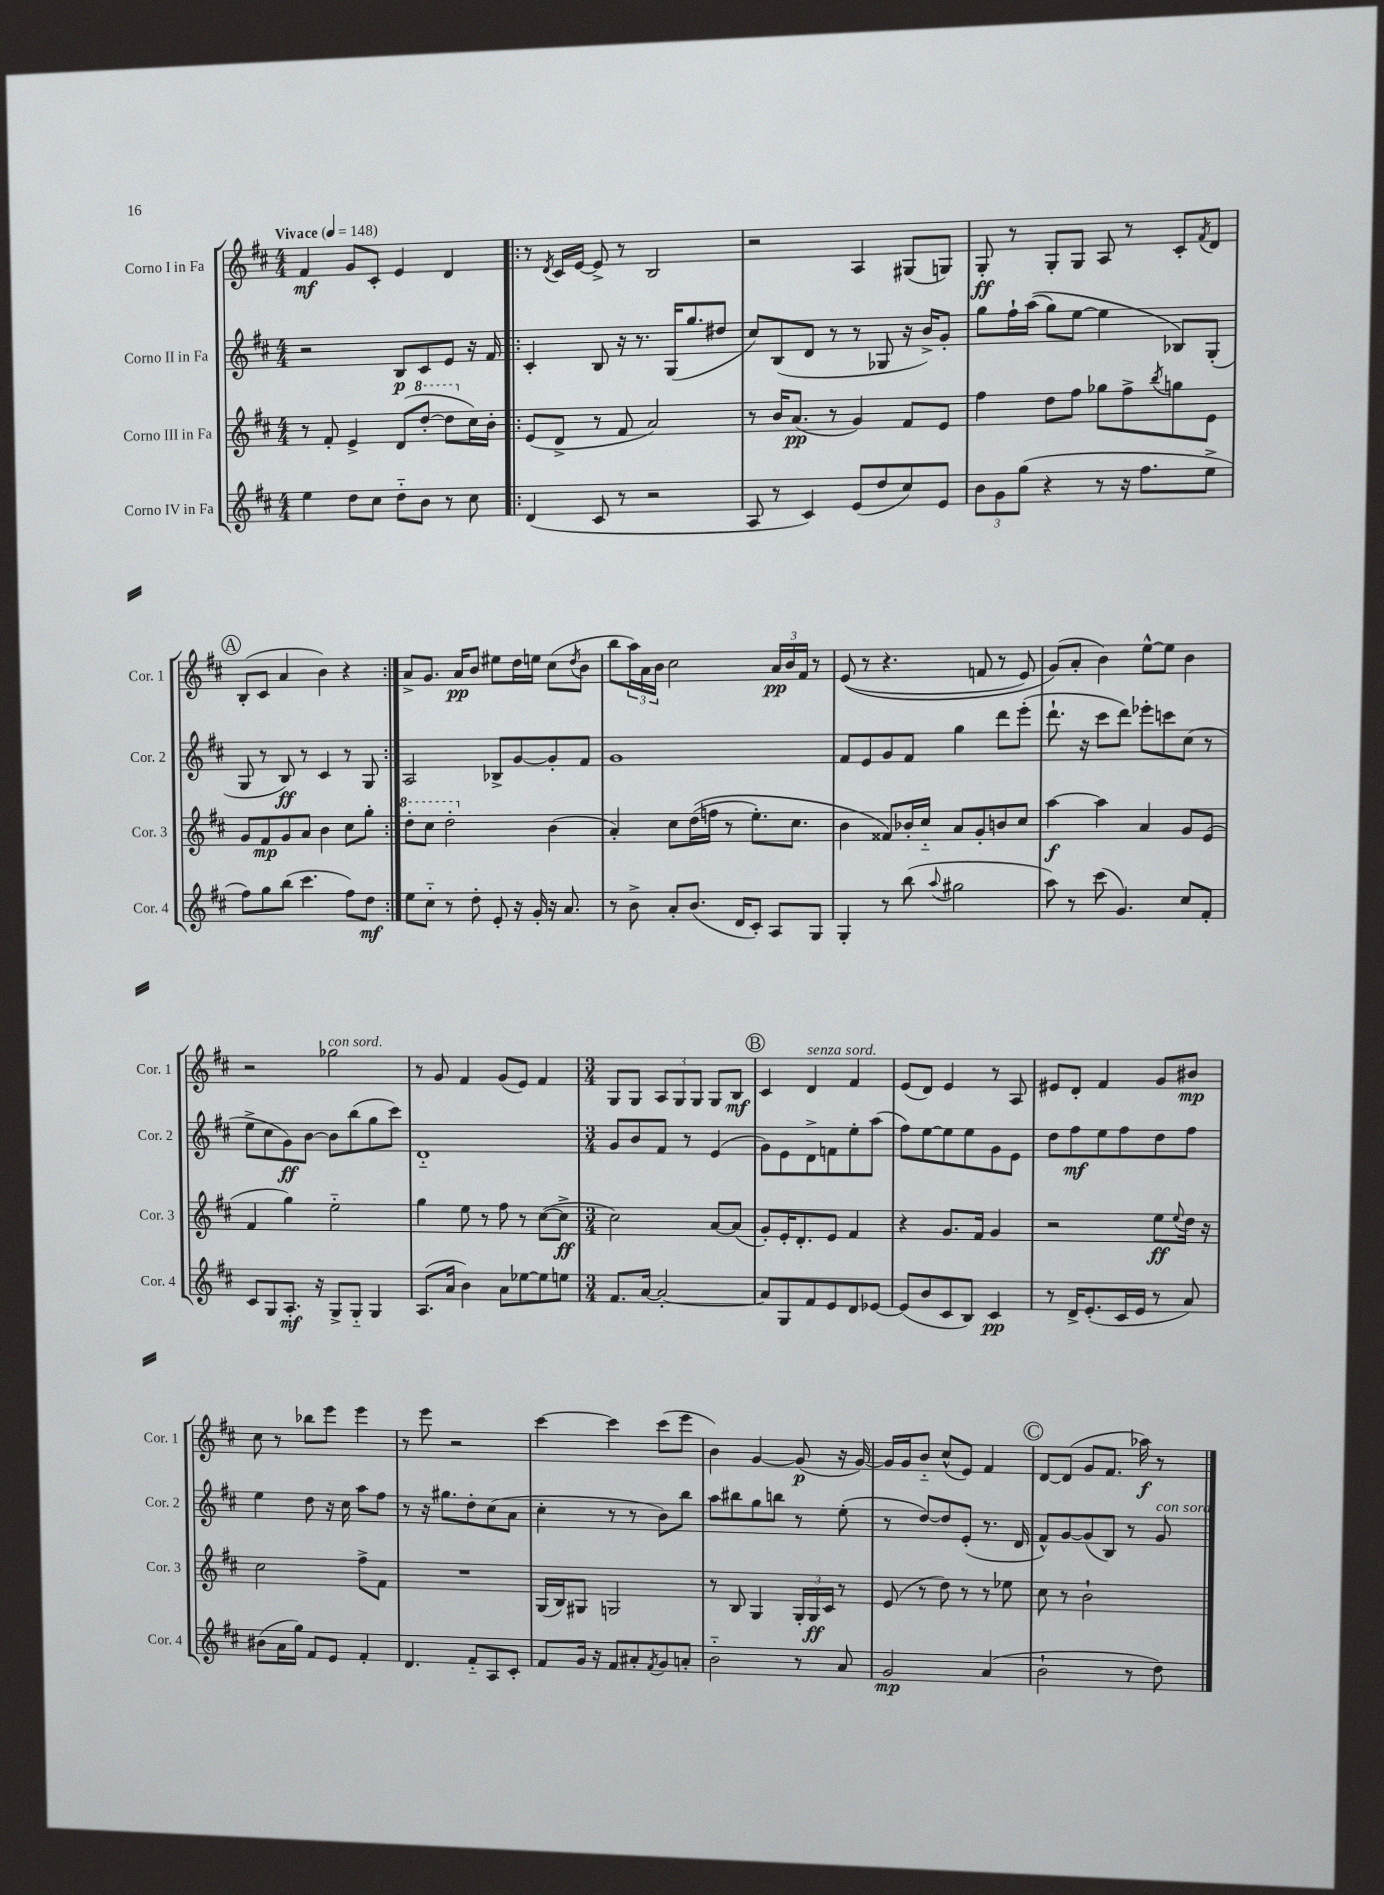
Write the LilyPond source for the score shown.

<<
\new StaffGroup <<
\new Staff = "s0" \with { instrumentName = "Corno I in Fa" shortInstrumentName = "Cor. 1" } {
    \clef treble \key d \major \numericTimeSignature \time 4/4 \tempo "Vivace" 4 = 148
    fis'4\mf g'8 cis'8-. e'4 d'4 |
    \repeat volta 2 { r8 \acciaccatura { d'8 } cis'16 e'16~ e'8-> r8 b2 |
    r2 a4 gis8( g8) |
    g8-.\ff r8 g8-. g8 a8 r8 cis'8-. \acciaccatura { fis'8 } d'8 |
    \mark \markup { \circle "A" } b8-.( cis'8 a'4 b'4) r4 | }
    a'8-> g'8. a'16\pp b'8 eis''8 d''16 e''16 cis''8( \acciaccatura { d''8 } b'8 |
    b''8 \tuplet 3/2 { a''16) a'16 b'16 } cis''2 \tuplet 3/2 { a'16\pp b'16 fis'16 } r8 |
    e'8(\( r8 r4. f'8 r8 e'8) |
    g'8(\) a'8-. b'4) e''8~-^ e''8 b'4 |
    r2 ges''2^\markup { \italic "con sord." } |
    r8 g'8 fis'4 g'8( e'8) fis'4 |
    \numericTimeSignature \time 3/4 g8 g8 \tuplet 3/2 { a8 g8 g8 } g8 b8\mf |
    \mark \markup { \circle "B" } cis'4 d'4^\markup { \italic "senza sord." } fis'4 |
    e'8( d'8) e'4 r8 a8 |
    eis'8 d'8-. fis'4 g'8 bis'8\mp |
    cis''8 r8 bes''8 e'''8 e'''4 |
    r8 e'''8 r2 |
    cis'''4~ cis'''4 cis'''8( e'''8 |
    b'4) g'4~ g'8\p( r16 g'16~) |
    g'16 g'16 b'8-_ cis''8-^( e'8) fis'4 |
    \mark \markup { \circle "C" } d'8~ d'8( g'8 fis'8. aes''16\f) r8 \bar "|." |
}
\new Staff = "s1" \with { instrumentName = "Corno II in Fa" shortInstrumentName = "Cor. 2" } {
    \clef treble \key d \major \numericTimeSignature \time 4/4
    r2 b8\p cis'8 e'8 r16 fis'16 |
    \repeat volta 2 { cis'4-. b8 r16 r8. g16( g''8. dis''8 |
    cis''8) b8( d'8 r8 r8 ges8 r16 b'16->) g'8-. |
    g''8 fis''16-! a''16(\( g''8) e''8~ e''4 bes8\) g8-.( |
    \mark \markup { \circle "A" } g8 r8 b8\ff) r8 cis'4 r8 g8 | }
    a2 bes8-> g'8~ g'8-. fis'8 |
    g'1 |
    fis'8 e'8 g'8 fis'8 g''4 d'''8 e'''8-.( |
    d'''8.-! r16 cis'''8 d'''8) ees'''8-. c'''8 cis''8( r8 |
    e''8-> cis''8 g'8\ff) b'8~ b'8 b''8( g''8 cis'''8) |
    d'1-_ |
    \numericTimeSignature \time 3/4 g'8 b'8 fis'8 r8 e'4( |
    \mark \markup { \circle "B" } g'8) e'8 d'8-> f'8 e''8-. a''8( |
    fis''8) e''8~ e''8 e''8 g'8 e'8 |
    d''8 fis''8\mf e''8 fis''8 d''8 fis''8 |
    e''4 d''8 r16 cis''16 a''8 fis''8 |
    r8 r16 gis''8. d''8-. cis''8( a'8 |
    cis''4-. r8 r8 b'8) b''8 |
    a''8 bis''8 g''8 b''8 r8 e''8-.( |
    r8 d''8~) d''8 e'8-.( r8. d'16 |
    \mark \markup { \circle "C" } fis'8-^) g'8~ g'8( b8) r8 g'8^\markup { \italic "con sord." } \bar "|." |
}
\new Staff = "s2" \with { instrumentName = "Corno III in Fa" shortInstrumentName = "Cor. 3" } {
    \clef treble \key d \major \numericTimeSignature \time 4/4
    r8 fis'8-. e'4-> d'8( \ottava #1 d'''8~-. d'''8 \ottava #0 cis''16) b'16-. |
    \repeat volta 2 { e'8( d'8-> r8 fis'8 a'2) |
    r8 b'16 a'8.\pp( r8 g'4) fis'8 e'8 |
    fis''4 d''8 fis''8 ges''8 fis''8-> \acciaccatura { b''8 } g''8 e'8 |
    \mark \markup { \circle "A" } g'8 fis'8\mp g'8 a'8 b'4 cis''8 g''8-. | }
    \ottava #1 d'''8-. cis'''8 d'''2-. \ottava #0 b'4( |
    a'4-.) cis''8 d''16(\( f''16 r8 e''8.-.) cis''8. |
    b'4 fisis'8\) bes'16-. cis''16-_ a'8 g'8-. b'8 cis''8 |
    a''4~\f a''4 a'4 g'8 e'8( |
    fis'4 g''4) e''2-_ |
    g''4 e''8 r8 fis''8 r8 cis''8~( cis''8->\ff |
    \numericTimeSignature \time 3/4 cis''2) a'8~ a'8( |
    \mark \markup { \circle "B" } g'8-.) e'16-. d'8.-. e'8 fis'4 |
    r4 g'8. fis'16 g'4 |
    r2 e''8\ff \appoggiatura { e''8 } d''16 r16 |
    cis''2 fis''8-> fis'8 |
    R2. |
    g16( b16) gis8 g2 |
    r8 b8 g4 \tuplet 3/2 { g16-. g16\ff cis'16 } r8 |
    e'8( r8 d''8) r8 r8 ees''8 |
    \mark \markup { \circle "C" } cis''8 r8 b'2-! \bar "|." |
}
\new Staff = "s3" \with { instrumentName = "Corno IV in Fa" shortInstrumentName = "Cor. 4" } {
    \clef treble \key d \major \numericTimeSignature \time 4/4
    e''4 d''8 cis''8 d''8-_ b'8 r8 cis''8 |
    \repeat volta 2 { d'4( cis'8 r8 r2 |
    a8 r8 cis'4) e'8( d''8 cis''8) e'8 |
    \tuplet 3/2 { b'8 g'8 g''8( } r4 r8 r16 fis''8. e''8-> |
    \mark \markup { \circle "A" } fis''8) g''8 b''8( cis'''4. fis''8) d''8\mf | }
    e''8 cis''8-_ r8 d''8-. e'8-. r16 g'16-. r16 a'8. |
    r8 b'8-> a'8-. b'8.( d'16 cis'8-.) a8 g8 |
    g4-. r8 b''8( \appoggiatura { a''8 } gis''2 |
    a''8) r8 cis'''8( g'4.) cis''8 fis'8-. |
    cis'8 g8 a8.-.\mf r16 g8-> g8-_ g4 |
    a8.( a'16 b'4) a'8 ees''8~ ees''8 e''8 |
    \numericTimeSignature \time 3/4 fis'8. a'16~ a'2~-. |
    \mark \markup { \circle "B" } a'8 g8 fis'8 e'8 d'8 ees'8~ |
    ees'8( b'8 cis'8 b8) cis'4\pp |
    r8 d'16-> e'8.-.( cis'16 e'16 r8 a'8) |
    bis'8( a'16 g''16) fis'8 e'8 fis'4-. |
    d'4. fis'8-_ a8 cis'8-. |
    fis'8 g'16 r16 fis'8 ais'8-. \acciaccatura { fis'8 } g'8 a'8-. |
    b'2-_ r8 a'8 |
    g'2\mp a'4( |
    \mark \markup { \circle "C" } b'2-! r8 d''8) \bar "|." |
}
>>
>>
\layout { \context { \Score \remove "Bar_number_engraver" } }
